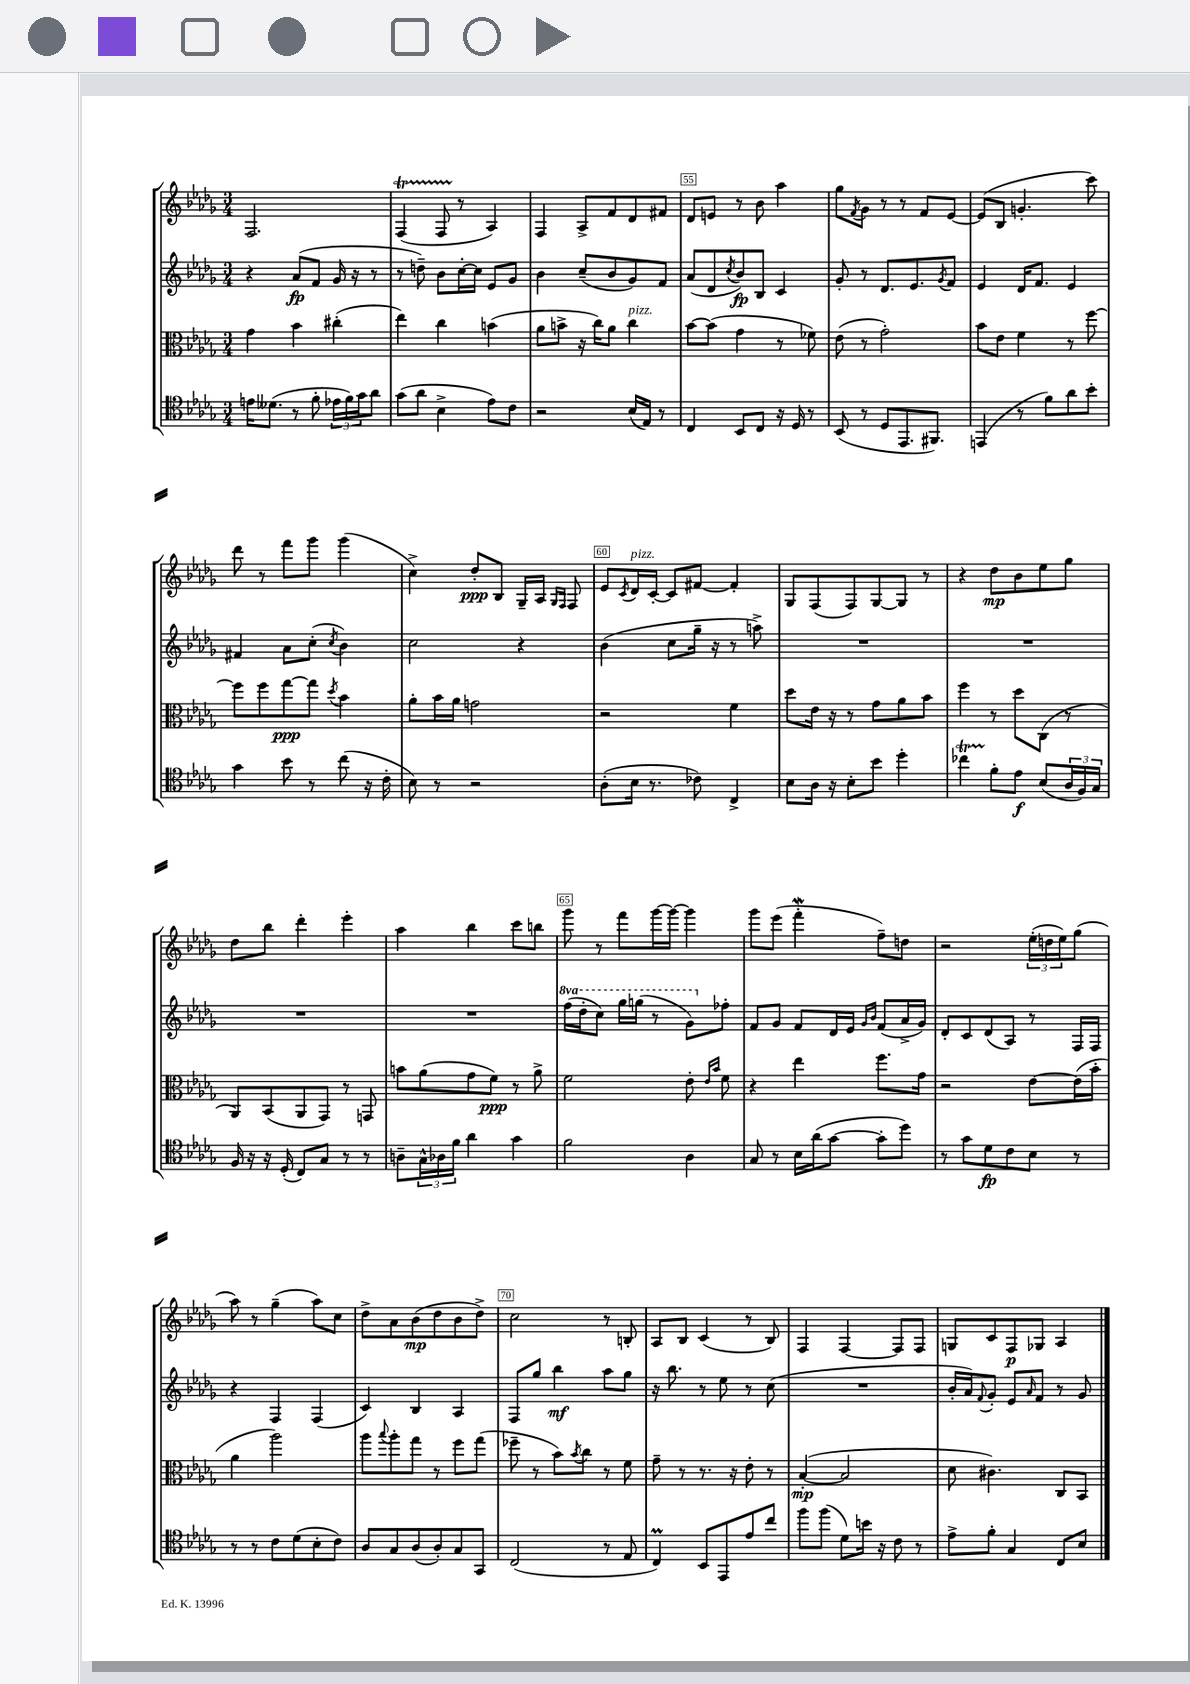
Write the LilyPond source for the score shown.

<<
\new StaffGroup <<
\new Staff = "s0" {
    \clef treble \key des \major \numericTimeSignature \time 3/4
    f2. |
    f4\startTrillSpan( f8 r8\stopTrillSpan aes4) |
    f4 aes8-> f'8 des'8 fis'8 |
    des'8 e'8 r8 bes'8 aes''4 |
    ges''8 \acciaccatura { f'8 } ges'8 r8 r8 f'8 ees'8~ |
    ees'8( bes8 g'4.-. c'''8) |
    des'''8 r8 f'''8 ges'''8 ges'''4( |
    c''4->) des''8-.\ppp bes8 ges16-- aes16 \grace { ges16 f16 } f8 |
    ees'8 \acciaccatura { c'8 } des'16^\markup { \italic "pizz." } c'16~-. c'8 fis'8~ fis'4-. |
    ges8 f8( f8) ges8~ ges8 r8 |
    r4 des''8\mp bes'8 ees''8 ges''8 |
    des''8 bes''8 des'''4-. ees'''4-. |
    aes''4 bes''4 c'''8 b''8 |
    ges'''8 r8 f'''8 ges'''16~ ges'''16~ ges'''4 |
    ges'''8 ees'''8( f'''4-.\mordent f''8--) d''8 |
    r2 \tuplet 3/2 { ees''16-.( d''16 ees''16) } ges''8( |
    aes''8) r8 ges''4--( aes''8) c''8 |
    des''8-> aes'8 bes'8\mp( des''8 bes'8 des''8->) |
    c''2 r8 b8-. |
    aes8 bes8 c'4( r8 bes8) |
    f4 f4~ f8 f8 |
    g8 c'8 f8\p ges8 aes4 \bar "|." |
}
\new Staff = "s1" {
    \clef treble \key des \major \numericTimeSignature \time 3/4 \set Staff.ottavationMarkups = #ottavation-simple-ordinals
    r4 aes'8\fp( f'8 ges'16 r16 r8 |
    r8 d''8--) bes'8 c''16~-. c''16 ees'8 ges'8 |
    bes'4 c''8--( bes'8 ges'8) f'8 |
    aes'8( des'8 \acciaccatura { c''8 } bes'8\fp) bes8 c'4 |
    ges'8-. r8 des'8. ees'8. \acciaccatura { ges'8 } f'8 |
    ees'4 des'16 f'8. ees'4 |
    fis'4 aes'8 c''8-.( \acciaccatura { c''8 } bes'4) |
    c''2 r4 |
    bes'4( c''8 ges''16-- r16 r8 a''8->) |
    R2. |
    R2. |
    R2. |
    R2. |
    \ottava #1 f'''16( des'''16-. c'''8) ges'''16 g'''16( r8 ges''8) \ottava #0 fes''8-. |
    f'8 ges'8 f'8 des'16 ees'16 \grace { ges'16 bes'16 } f'8( aes'16-> ges'16) |
    des'8-. c'8 des'8( aes8) r8 f16 f16 |
    r4 f4 f4( |
    c'4) bes4 aes4 |
    f8 ges''8 bes''4\mf aes''8 ges''8 |
    r16 bes''8. r8 ees''8 r8 c''8( |
    R2. |
    bes'16-. aes'16) \appoggiatura { f'8 } ges'8-. ees'8 \grace { aes'16 } f'8 r8 ges'8 \bar "|." |
}
\new Staff = "s2" {
    \clef alto \key des \major \numericTimeSignature \time 3/4
    ges'4 bes'4 cis''4-.( |
    ees''4) c''4 b'4( |
    aes'8 b'8-> r16 c''16) aes'8 c''4^\markup { \italic "pizz." } |
    bes'8~ bes'8( ges'4 r8 fes'8) |
    ees'8( r8 ges'2-.) |
    bes'8 ees'8 f'4 r8 f''8~ |
    f''8 f''8 ges''8~\ppp ges''8 \acciaccatura { des''8 } bes'4 |
    aes'8-. bes'16 aes'16 g'2 |
    r2 f'4 |
    des''8 ees'16 r16 r8 ges'8 aes'8 bes'8 |
    f''4 r8 des''8 c8( r8 |
    aes,8) bes,8( aes,8 ges,8) r8 g,8 |
    b'8 aes'8( ges'8 f'8\ppp) r8 aes'8-> |
    f'2 ees'8-. \grace { ees'16 bes'16 } f'8 |
    r4 ees''4 f''8. ges'16 |
    r2 ees'8~ ees'16( bes'16-. |
    aes'4 aes''2) |
    aes''8 \appoggiatura { bes''8 } aes''8-. ges''8 r8 f''8 ges''8( |
    fes''8-- r8 bes'8) \acciaccatura { bes'8 } c''8 r8 f'8 |
    ges'8-- r8 r8. r16 ees'8-. r8 |
    bes4~-.\mp( bes2 |
    des'8 cis'4.) c8 bes,8 \bar "|." |
}
\new Staff = "s3" {
    \clef tenor \key des \major \numericTimeSignature \time 3/4
    e'16 deses'8.( r8 f'8-. \tuplet 3/2 { ees'16 f'16) ges'16 } aes'8 |
    ges'8( aes'8 bes4-> ees'8) c'8 |
    r2 bes16( ees16) r8 |
    c4 bes,8 c8 r16 des16 r8 |
    bes,8( r8 des8 ees,8. fis,8.) |
    e,4( r8 f'8) aes'8 bes'8-. |
    ges'4 bes'8 r8 c''8( r16 c'16-. |
    bes8) r8 r2 |
    aes8-.( bes16 r8. ces'8) c4-> |
    bes8 aes16 r16 bes8-. bes'8 des''4-. |
    ces''4\startTrillSpan f'8-.\stopTrillSpan ees'8\f bes8( \tuplet 3/2 { aes16 f16) ges16 } |
    f16 r16 r16 des16-.( c8) ges8 r8 r8 |
    a8-- \tuplet 3/2 { ges16-^ aes16 f'16 } aes'4 ges'4 |
    f'2 aes4 |
    ges8 r8 bes16 aes'16( ges'8~ ges'8-. des''8) |
    r8 ges'8 des'8\fp c'8 bes8 r8 |
    r8 r8 c'8 des'8( bes8-. c'8) |
    aes8 ges8 aes8( aes8-.) ges8 ges,8 |
    c2( r8 ees8 |
    c4\prall) bes,8 ees,8 ees'8 c''8 |
    f''8 f''8( des'8) b'16 r16 c'8 r8 |
    ees'8-> f'8-. ges4 c8 bes8 \bar "|." |
}
>>
>>
\layout { \context { \Score currentBarNumber = #52 \override BarNumber.break-visibility = ##(#f #t #t) barNumberVisibility = #(every-nth-bar-number-visible 5) \override BarNumber.stencil = #(make-stencil-boxer 0.1 0.3 ly:text-interface::print) } }
